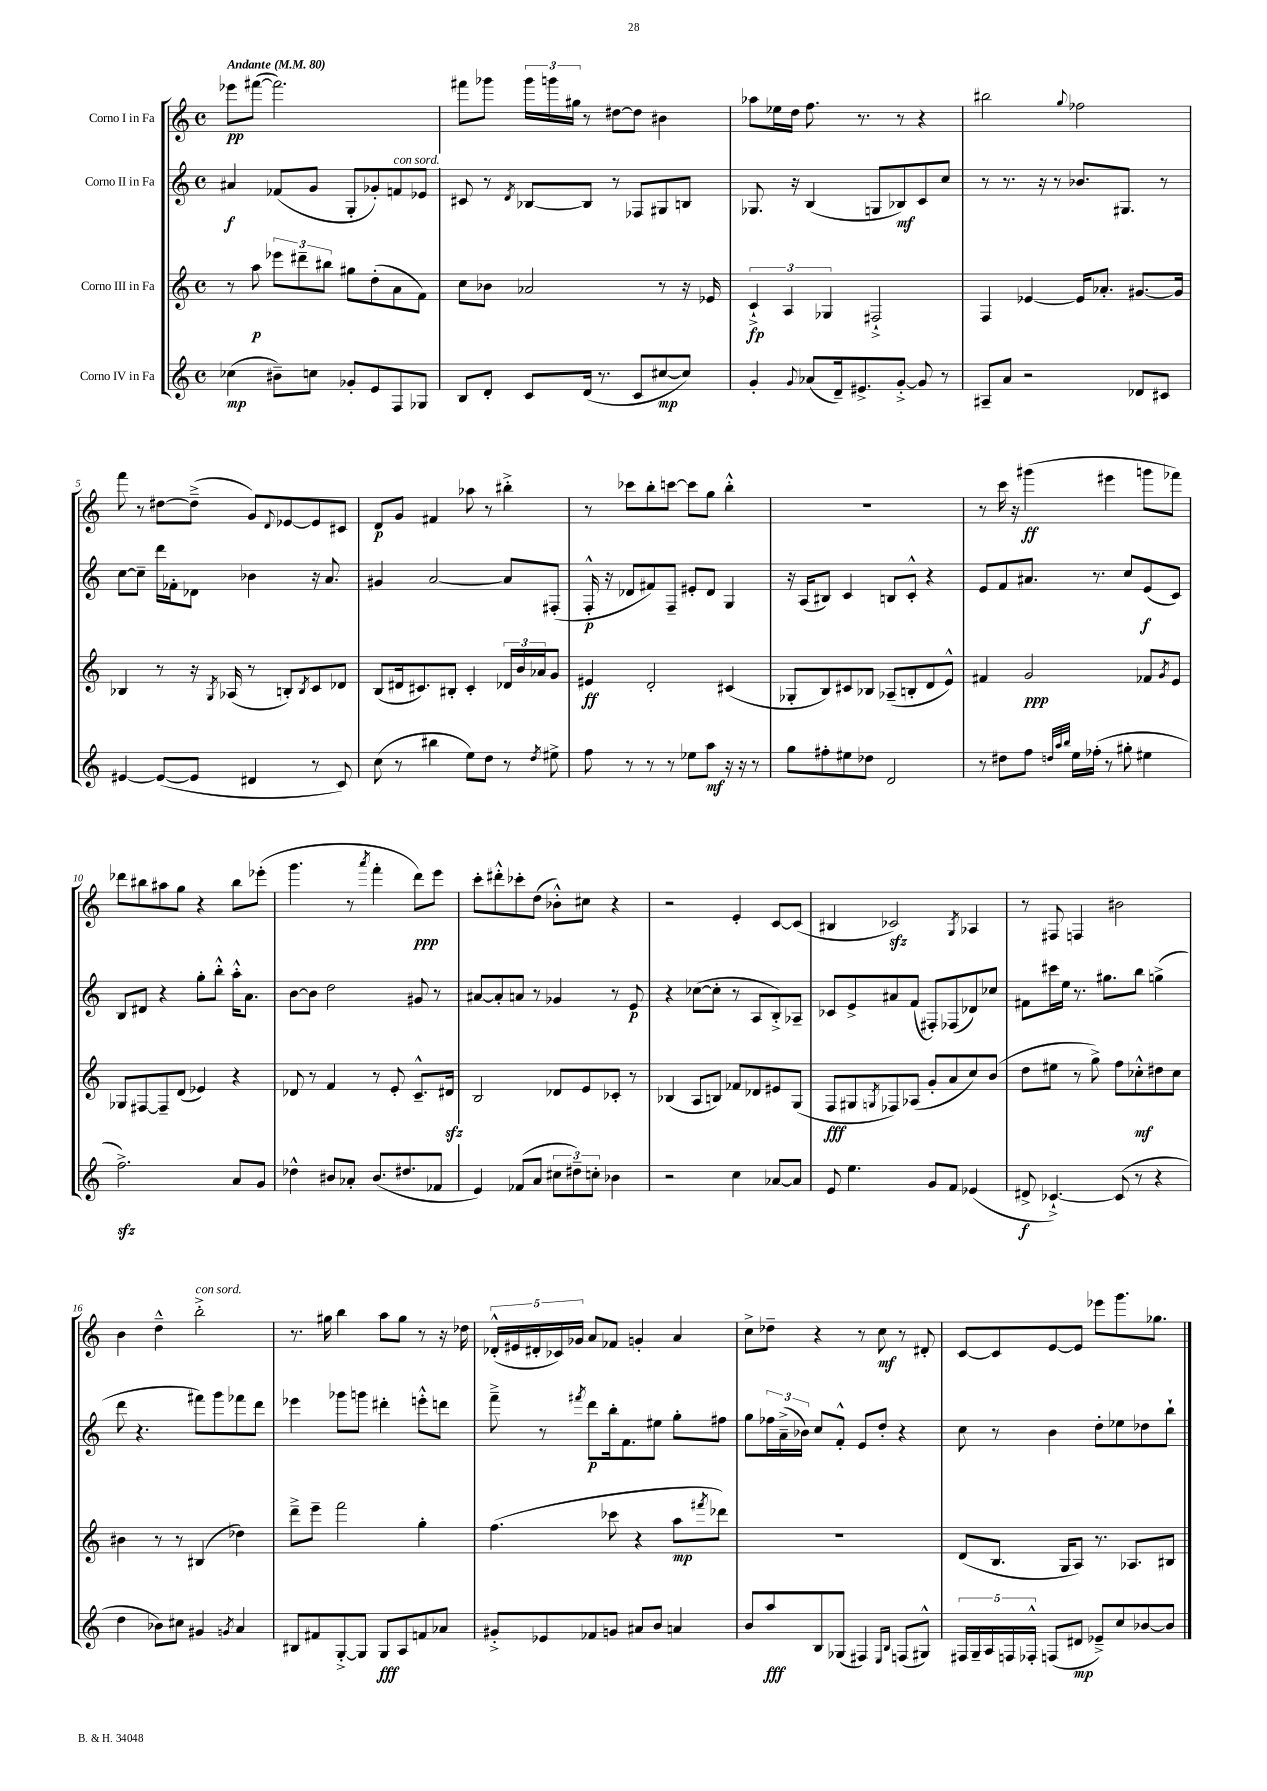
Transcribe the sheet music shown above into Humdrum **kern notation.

**kern	**kern	**kern	**kern
*staff4	*staff3	*staff2	*staff1
*clefG2	*clefG2	*clefG2	*clefG2
*k[]	*k[]	*k[]	*k[]
*M4/4	*M4/4	*M4/4	*M4/4
*met(c)	*met(c)	*met(c)	*met(c)
*MM80	*MM80	*MM80	*MM80
(4cc-	8r	4a#	8eee-
.	8aa	.	([8fff#
8b#~)	12eee-	(8f-	2.fff#])
.	12ddd#~	.	.
8cc	.	8g	.
.	12bb#	.	.
8g-'	8gg#	8G'	.
8e	(8dd'	8g-')	.
8F	8a	8f	.
8G-	8f)	8e-	.
=	=	=	=
8B	8cc	8c#	8fff#
8d'	8b-	8r	8ggg-
.	.	8qd	.
8c	2a-	[8B-	24ggg-
.	.	.	24ggg
.	.	.	24gg#
(16d	.	8B-]	8r
8.r	.	.	.
.	.	8r	[8dd#
8c	.	8F-	8dd#]
[8cc#	8r	8G#	4b#
8cc#])	16r	8B	.
.	16e-	.	.
=	=	=	=
4g'	6c`^	8.G-	8aa-
.	.	.	16ee-
.	6A	.	.
.	.	16r	16dd
8qqg	.	.	.
(8a-	.	(4B	8.ff
.	6G-	.	.
16d~)	.	.	.
8.e#^	.	.	8.r
.	2F#`^	8G	.
[8g'^	.	8B-)	8r
8g]	.	8c	4r
8r	.	8cc	.
=	=	=	=
8A#~	4F	8r	2bb#
8a	.	8.r	.
2r	[4e-	.	.
.	.	16r	.
.	.	8r	.
.	.	.	8qqgg
.	16e-]	8.b-	2ff-
.	8.a-'	.	.
.	.	8.G#	.
8d-	[8.g#	.	.
8c#	.	8r	.
.	16g#]	.	.
=	=	=	=
[4e#	4B-	[8cc	8fff
.	.	8cc~]	8r
(8e#_	8r	16ddd	[8dd#
.	.	16f-'	.
8e#]	16r	8d-	(8dd#~^]
.	8qG	.	.
.	(16A-	.	.
4d#	8r	4b-	8g)
.	.	.	8qqd
.	8B')	.	[8e-
.	8qB	.	.
8r	8c	16r	8e-]
.	.	8.a	.
8c)	8d-	.	8c#
=	=	=	=
(8cc	(8B	4g#	8d
8r	16d#	.	8g
.	8.c#)	.	.
4bb#	.	[2a	4f#
.	8B#'	.	.
8ee)	4c#'	.	8aa-
8dd	.	.	8r
8r	24d-	8a]	4bb#'^
.	24b	.	.
.	24a-	.	.
8qdd	.	.	.
8ee#^	8g	(8F#'	.
=	=	=	=
8ff	4e#	16F'^^	8r
.	.	16r	.
8r	.	8d-	8ccc-
8r	2d'	8f#)	8bb'
8r	.	8F~	[8ccc
8ee-	.	8e#'	8ccc]
8aa	.	8d-	8gg
16r	(4c#	4G	4bb'^^
16r	.	.	.
8r	.	.	.
=	=	=	=
8gg	8G-'	16r	1r
.	.	(16A	.
8ff#'	8B)	8B#)	.
8ee#	8c#	4c	.
8dd-	8B-	.	.
2d	(8A-~	8B	.
.	8B'	8c'^^	.
.	8d	4r	.
.	8e^^)	.	.
=	=	=	=
8r	4f#	8e	8r
8dd#	.	8f	16ccc
.	.	.	16r
8ff	2g	8.a#	(4ggg#
32qqdd	.	.	.
32qqaa	.	.	.
32qqbb	.	.	.
16ee	.	.	.
(16ff-'	.	8.r	.
8r	.	.	4eee#
8gg#'	.	8cc	.
4ee#	8f-	(8e	8ggg
.	8qg	.	.
.	8e	8c)	8fff-)
=	=	=	=
2.ff^)	8G-	8B	8ddd-
.	[8F#	8d#	8bb#
.	8F#~]	4r	8aa#
.	(8d	.	8gg
.	4e-)	8gg'	4r
.	.	8bb'^^	.
8a	4r	16aa'^^	8bb#
.	.	8.a	.
8g	.	.	(8eee-'
=	=	=	=
4dd-^^	8d-	[8b	4.ggg
.	8r	8b]	.
8b#	4f	2dd	.
8a-'	.	.	8r
.	.	.	8qaaa
(8.b#	8r	.	4fff'
.	8e'	.	.
8.dd#	.	.	.
.	8.c~^^	8g#	8ddd)
8f-	.	8r	8eee
.	16d#	.	.
=	=	=	=
4e)	2B	[8a#	8ccc'
.	.	8a#']	8ddd#'^^
(8f-	.	8a	8ccc-'
8a	.	8r	(8dd
12cc#	8d-	4g-	8b-'^^)
12dd#~)	.	.	.
.	8e	.	8cc#
12cc'	.	.	.
4b-	8c-'	8r	4r
.	8r	8e	.
=	=	=	=
2r	(4B-	4r	2r
.	8A	([8cc-	.
.	8B)	8cc-']	.
4cc	8f-	8r	4e'
.	8d-	8A	.
[8a-	8e#	8B'^)	[8c
8a-]	(8G	8A-~	(8c]
=	=	=	=
8e	8F	8c-	4B#
4.ee	8G#	8e^	.
.	8qG	.	.
.	8F-)	8a#	2c-)
.	(8A-	(8f	.
8g	8g'	8F#')	.
8f	8a	(8F-	.
.	.	.	8qG
(4e-	8cc)	8d-)	4A-
.	(8b	8cc-	.
=	=	=	=
8d#^	8dd	8f#	8r
[4.c-`^)	8ee#	16ccc#	8F#
.	.	16ee	.
.	8r	8.r	4F
.	8gg^)	.	.
.	.	8.gg#	.
(8c-]	8ff	.	2b#
8r	8cc-'^^	8bb	.
4r	8dd#	(4gg^	.
.	8cc-	.	.
=	=	=	=
4dd	4b#	8ddd	4b
.	.	4.r	.
8b-)	8r	.	4dd~^^
8cc#	8r	.	.
4g#	(4B#	8fff#)	2bb'^
.	.	8ggg	.
8qg	.	.	.
4a	4dd-)	8fff-	.
.	.	8ddd	.
=	=	=	=
8B#	8ddd~^	4eee-	8.r
8f#	8eee~	.	.
.	.	.	16gg#
[8G'^	2fff	8ggg-	4bb
8G]	.	8ggg	.
8G	.	4ddd#'	8aa
8A	.	.	8gg#
8f	4gg'	8eee'^^	8r
8a-	.	8ddd	16r
.	.	.	16dd-
=	=	=	=
8g#'^	(4.ff	8fff~^	(20d-'^^
.	.	.	20e#
.	.	.	20d#'
8e-	.	8r	.
.	.	.	20c-)
.	.	.	20g-
.	.	8qfff#	.
8f-	.	8ddd	8a
8g	8ccc-	16bb'	8f-
.	.	8.f	.
8a#	4r	.	4g'
8b	.	8ee#	.
4a	8aa	8gg'	4a
.	8qfff#	.	.
.	8ddd-)	8ff#	.
=	=	=	=
8b	1r	8gg	8cc^
8aa	.	24ff-	8dd-~
.	.	(24a~^	.
.	.	24b-)	.
8B	.	8cc	4r
(8G-	.	8f'^^	.
4F#)	.	8e	8r
.	.	8dd'	8cc
16qqE	.	.	.
16qqB	.	.	.
(8F	.	4r	8r
8G#^^)	.	.	8d#'
=	=	=	=
20F#	(8d	8cc	[8c
20G~	.	.	.
20A	.	.	.
.	8.B	8r	8c]
20F	.	.	.
20F-'^^	.	.	.
(8F	.	4b	[8e
.	16G	.	.
8d#	8A)	.	8e]
8e-~^)	8.r	8dd'	8eee-
8cc	.	8ee-	8.ggg
.	8.A-	.	.
[8b-	.	8dd-	.
.	.	.	8.gg-
8b-]	8B#	8bb`	.
==	==	==	==
*-	*-	*-	*-
